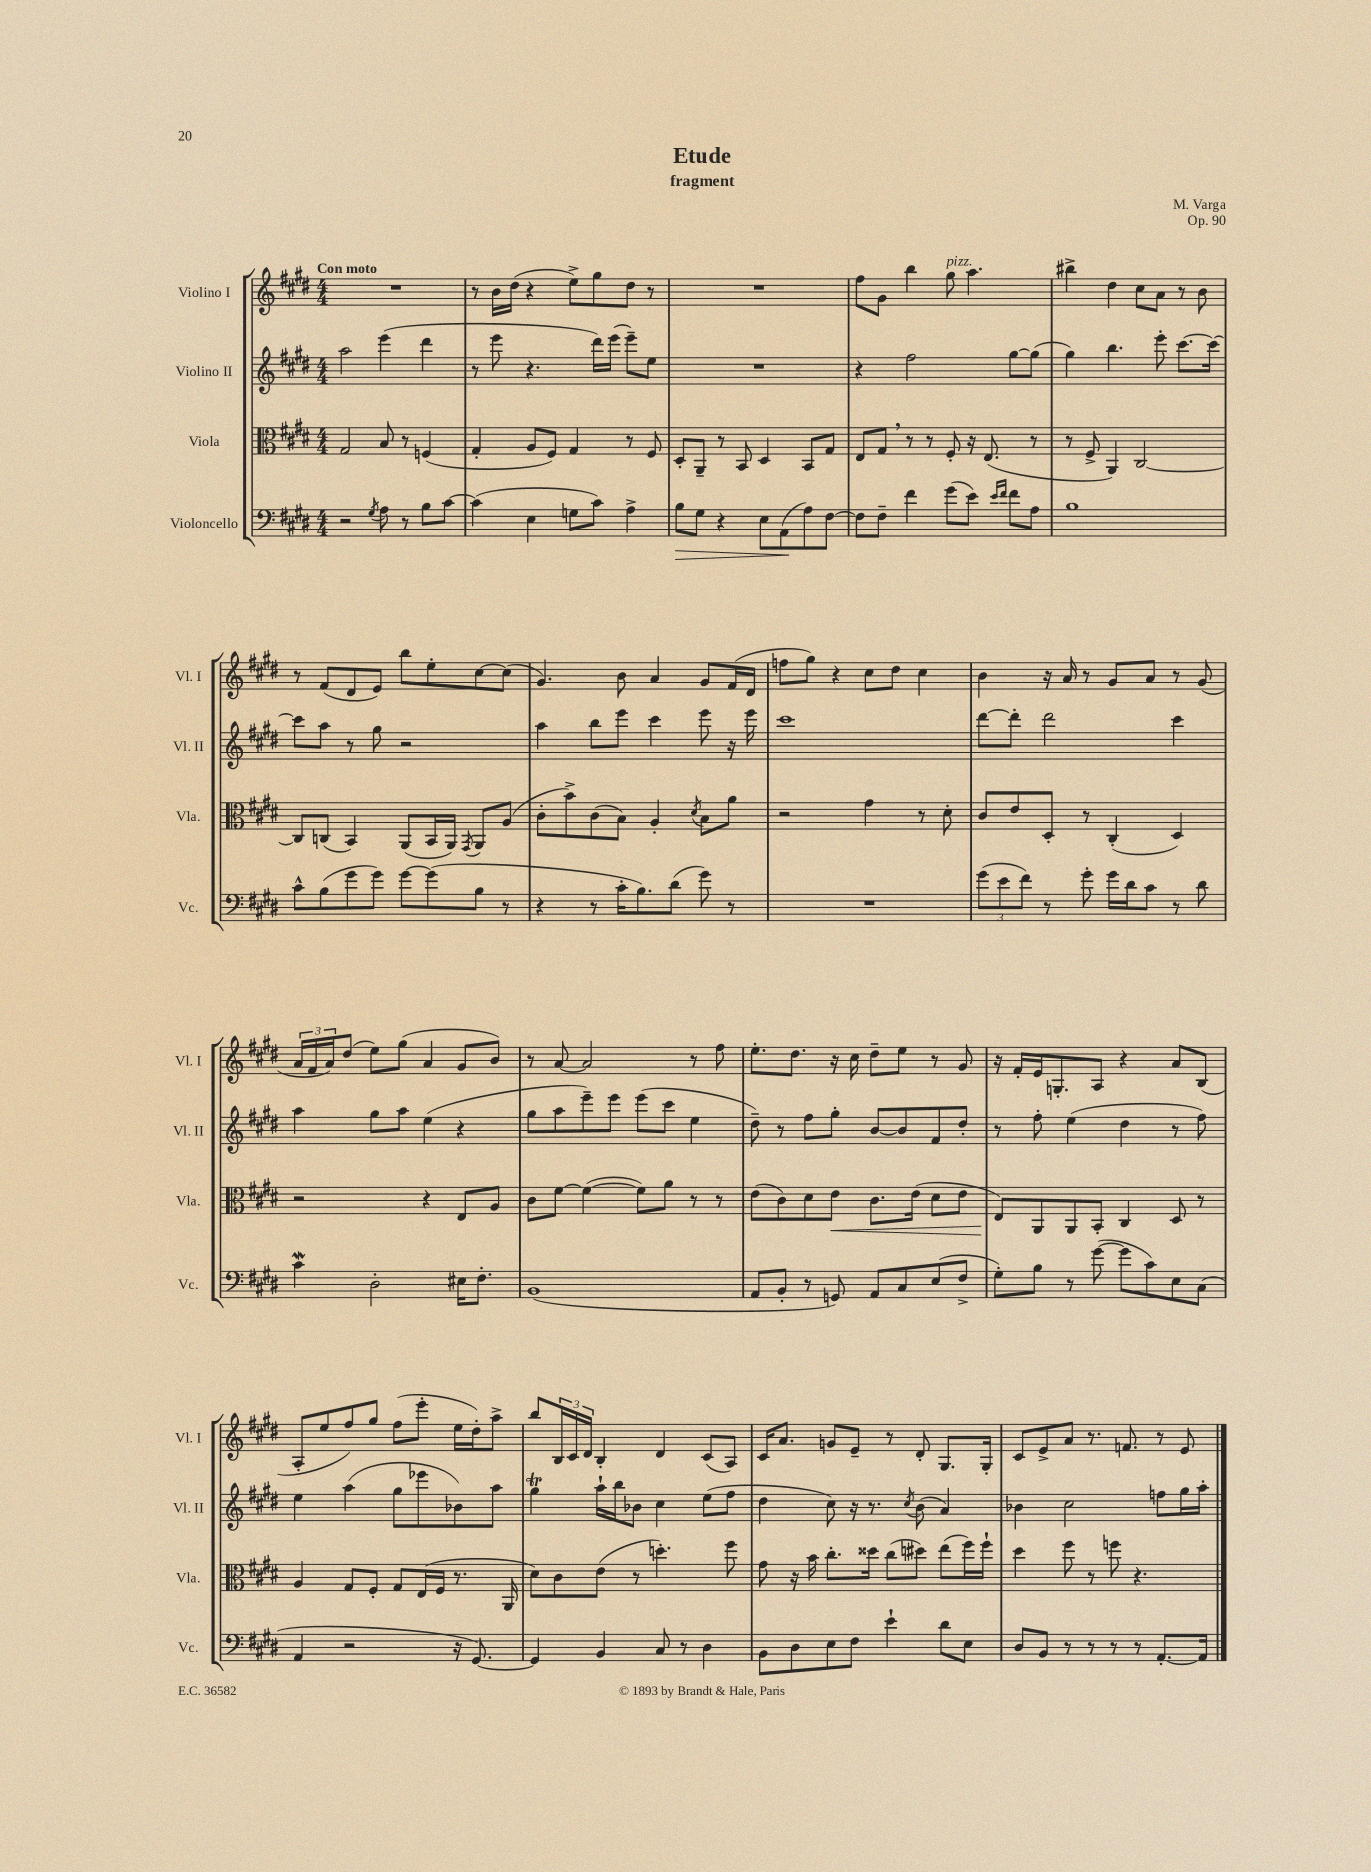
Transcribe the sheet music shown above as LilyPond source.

\header { title = "Etude" composer = "M. Varga" subtitle = "fragment" opus = "Op. 90" }
<<
\new StaffGroup <<
\new Staff = "s0" \with { instrumentName = "Violino I" shortInstrumentName = "Vl. I" } {
    \clef treble \key e \major \numericTimeSignature \time 4/4 \tempo "Con moto"
    R1 |
    r8 b'16 dis''16( r4 e''8->) gis''8 dis''8 r8 |
    R1 |
    fis''8 gis'8 b''4 gis''8^\markup { \italic "pizz." } a''4. |
    bis''4-> dis''4 cis''8 a'8 r8 b'8 |
    r8 fis'8( dis'8 e'8) b''8 e''8-. cis''8~ cis''8( |
    gis'4.) b'8 a'4 gis'8 fis'16( dis'16 |
    f''8 gis''8) r4 cis''8 dis''8 cis''4 |
    b'4 r16 a'16 r8 gis'8 a'8 r8 gis'8( |
    \tuplet 3/2 { a'16 fis'16 a'16) } dis''8( e''8) gis''8( a'4 gis'8 b'8) |
    r8 a'8~ a'2 r8 fis''8 |
    e''8.-. dis''8. r16 cis''16 dis''8-- e''8 r8 gis'8 |
    r16 fis'16-. e'16 g8.-. a8 r4 a'8 b8( |
    a8-. e''8 fis''8) gis''8 fis''8( e'''8-. e''16 dis''16-.) a''8-> |
    b''8 \tuplet 3/2 { b16 cis'16 dis'16 } b4-. dis'4 cis'8( a8) |
    cis'16 a'8. g'8 e'8-- r8 dis'8-. gis8. gis16-. |
    cis'8 e'8-> a'8 r8. f'8. r8 e'8 \bar "|." |
}
\new Staff = "s1" \with { instrumentName = "Violino II" shortInstrumentName = "Vl. II" } {
    \clef treble \key e \major \numericTimeSignature \time 4/4
    a''2 e'''4( dis'''4 |
    r8 e'''8 r4. dis'''16) e'''16( e'''8--) e''8 |
    R1 |
    r4 fis''2 gis''8~ gis''8( |
    gis''4) b''4. e'''8-. cis'''8.~ cis'''16~ |
    cis'''8 a''8 r8 gis''8 r2 |
    a''4 b''8 e'''8 cis'''4 e'''8 r16 e'''16 |
    cis'''1 |
    dis'''8~ dis'''8-. dis'''2 cis'''4 |
    a''4 gis''8 a''8 e''4( r4 |
    gis''8 a''8 e'''8--) e'''8 e'''8( cis'''8 e''4 |
    dis''8--) r8 fis''8 gis''8-. b'8~ b'8 fis'8 dis''8-. |
    r8 fis''8-. e''4( dis''4 r8 fis''8) |
    e''4 a''4( gis''8 ees'''8 bes'8) a''8 |
    gis''4\trill a''16-! b''16 bes'8 cis''4 e''8( fis''8 |
    dis''4 cis''8) r16 r8. \acciaccatura { cis''8 } b'8( a'4) |
    bes'4 cis''2 f''8 gis''16 a''16-. \bar "|." |
}
\new Staff = "s2" \with { instrumentName = "Viola" shortInstrumentName = "Vla." } {
    \clef alto \key e \major \numericTimeSignature \time 4/4
    gis2 b8 r8 f4( |
    gis4-. a8 fis8) gis4 r8 fis8 |
    dis8-. a,8-- r8 b,8 dis4 b,8 gis8 |
    e8 gis8 \breathe r8 r8 fis8-. r16 e8.( r8 |
    r8 fis8-> a,4) cis2~ |
    cis8 c8( b,4) a,8( b,16 a,16) \acciaccatura { gis,8 } a,8 a8( |
    cis'8-. b'8->) cis'8( b8) a4-. \acciaccatura { dis'8 } b8 a'8 |
    r2 gis'4 r8 dis'8-. |
    cis'8 e'8 dis8-. r8 cis4-.( dis4) |
    r2 r4 e8 a8 |
    cis'8 fis'8~ fis'4~( fis'8) a'8 r8 r8 |
    e'8( cis'8) dis'8 e'8\< cis'8. e'16( dis'8 e'8 |
    e8\!) a,8 a,8 b,8-. cis4 dis8 r8 |
    a4 gis8 fis8-. gis8 e16( fis16 r8. a,16 |
    dis'8) cis'8 e'8( r8 d''4.-.) fis''8 |
    gis'8 r16 b'16 cis''8.-. disis''16 cis''8( dis''8) e''8( fis''16) fis''16-! |
    dis''4 fis''8 r8 f''8 r4. \bar "|." |
}
\new Staff = "s3" \with { instrumentName = "Violoncello" shortInstrumentName = "Vc." } {
    \clef bass \key e \major \numericTimeSignature \time 4/4
    r2 \acciaccatura { gis8 } a8 r8 b8 cis'8~ |
    cis'4( e4 g8 cis'8) a4-> |
    b8\> gis8 r4 e8 a,8\!( a8) fis8~ |
    fis8 fis8-- fis'4 gis'8( e'8) \grace { e'16 fis'16 } fis'8 a8 |
    b1 |
    cis'8-^ b8( gis'8 gis'8) gis'8~ gis'8( b8 r8 |
    r4 r8 cis'16-. b8.) dis'8( gis'8) r8 |
    R1 |
    \tuplet 3/2 { gis'8( e'8 fis'8) } r8 gis'8-. gis'16 dis'16 cis'8 r8 dis'8 |
    cis'4\mordent dis2-. eis16 fis8.-. |
    b,1( |
    a,8 b,8-. r8 g,8) a,8 cis8 e8( fis8-> |
    gis8-.) b8 r8 gis'8~( gis'8 cis'8) e8 cis8( |
    a,4 r2 r16 gis,8.~) |
    gis,4 b,4 cis8 r8 dis4 |
    b,8 dis8 e8 fis8 e'4-! dis'8 e8 |
    dis8 b,8 r8 r8 r8 r8 a,8.~-. a,16 \bar "|." |
}
>>
>>
\layout { \context { \Score \remove "Bar_number_engraver" } }
